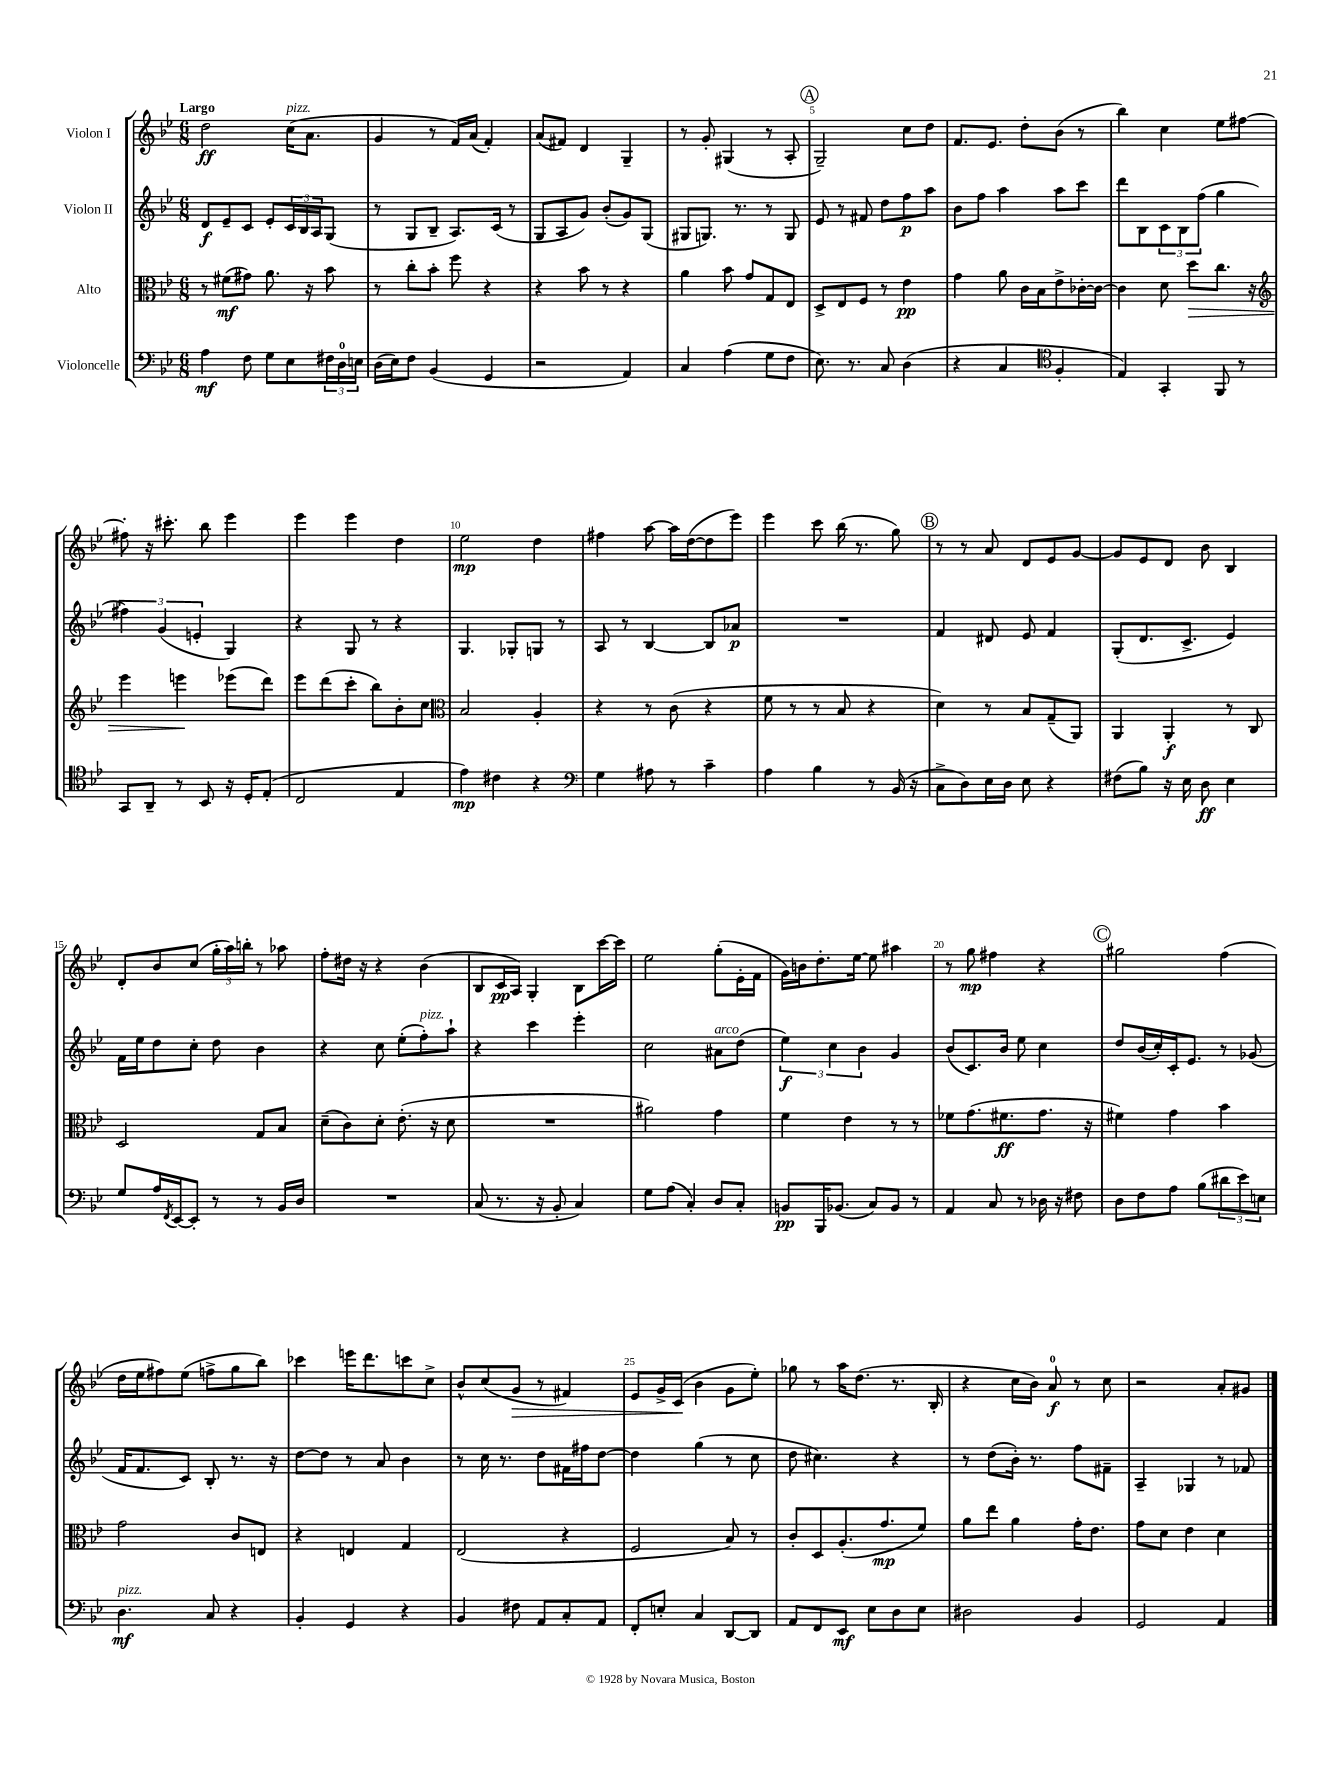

**kern	**dynam	**kern	**dynam	**kern	**dynam	**kern	**dynam
*part4	*part4	*part3	*part3	*part2	*part2	*part1	*part1
*staff4	*staff4	*staff3	*staff3	*staff2	*staff2	*staff1	*staff1
*I"Violoncelle	*	*I"Alto	*	*I"Violon II	*	*I"Violon I	*
*clefF4	*	*clefC3	*	*clefG2	*	*clefG2	*
*k[b-e-]	*	*k[b-e-]	*	*k[b-e-]	*	*k[b-e-]	*
*M6/8	*	*M6/8	*	*M6/8	*	*M6/8	*
=1	=1	=1	=1	=1	=1	=1	=1
!	!	!	!	!	!	!LO:TX:a:B:t=Largo	!
4A\	mf	8r	.	8d/L	f	2dd\	ff
.	.	(8f#X\L	mf	8e-~/	.	.	.
8F\	.	8g#X\J)	.	8c/J	.	.	.
8G\L	.	8.a\	.	8e-'/L	.	.	.
!	!	!	!	!	!	!LO:TX:a:i:t=pizz.	!
8E-\	.	.	.	24c/L	.	(16cc\KL	.
.	.	.	.	24B-/	.	.	.
.	.	16r	.	.	.	8.a\J	.
.	.	.	.	24A/J	.	.	.
24F#X\L	.	8b-\	.	(8G/J	.	.	.
24D\	.	.	.	.	.	.	.
24En\JJ	.	.	.	.	.	.	.
=2	=2	=2	=2	=2	=2	=2	=2
(16D\LL	.	8r	.	8r	.	4g/	.
16E-\J)	.	.	.	.	.	.	.
8F\J	.	8cc'\L	.	8G/L	.	.	.
(4BB-/	.	8b-'\J	.	8B-~/J	.	8r	.
.	.	8ff\	.	8.A/L)	.	16f/LL)	.
.	.	.	.	.	.	(16a/JJ	.
4GG/	.	4r	.	.	.	4f'/)	.
.	.	.	.	(16c/Jk	.	.	.
.	.	.	.	8r	.	.	.
=3	=3	=3	=3	=3	=3	=3	=3
2r	.	4r	.	8G/L	.	(8a/L	.
.	.	.	.	8A/	.	8f#X/J)	.
.	.	8b-\	.	8g/J)	.	4d/	.
.	.	8r	.	(8b-'/L	.	.	.
4AA/)	.	4r	.	8g/)	.	4G~/	.
.	.	.	.	(8G/J	.	.	.
=4	=4	=4	=4	=4	=4	=4	=4
4C/	.	4a\	.	8G#X/L	.	8r	.
.	.	.	.	8.Gn/J)	.	8g'/	.
(4A\	.	8b-\	.	.	.	(4G#X/	.
.	.	.	.	8.r	.	.	.
.	.	8g/L	.	.	.	.	.
8G\L	.	8G/	.	8r	.	8r	.
8F\J	.	8E-/J	.	8G/	.	8A'/	.
!!LO:REH:place=s1:t=A
=5	=5	=5	=5	=5	=5	=5	=5
8.E-\)	.	8D^/L	.	8e-/	.	2G~/)	.
.	.	8E-/	.	8r	.	.	.
8.r	.	.	.	.	.	.	.
.	.	8F/J	.	8f#X/	.	.	.
8C/	.	8r	.	8dd\L	.	.	.
(4D\	.	4e-\	pp	8ff\	p	8cc\L	.
.	.	.	.	8aa\J	.	8dd\J	.
=6	=6	=6	=6	=6	=6	=6	=6
4r	.	4g\	.	8b-\L	.	8.f/L	.
.	.	.	.	8ff\J	.	.	.
.	.	.	.	.	.	8.e-/J	.
4C/	.	8a\	.	4aa\	.	.	.
.	.	16c\LL	.	.	.	8dd'\L	.
.	.	16B-\J	.	.	.	.	.
*clefC4	*	*	*	*	*	*	*
4F'/	.	8e-^\	.	8aa\L	.	(8b-\J	.
.	.	[16c-X'\L	.	8ccc\J	.	8r	.
.	.	16c-\JJ_	.	.	.	.	.
=7	=7	=7	=7	=7	=7	=7	=7
4E-/)	.	4c-\]	.	8ddd\L	.	4bb-\)	.
.	.	.	.	8B-\	.	.	.
4GG'/	.	8d\	.	12c\	.	4cc\	.
.	.	.	.	12B-\	.	.	.
!	!	!	!LO:HP:b	!	!	!	!
.	.	8dd\L	>	.	.	.	.
.	.	.	.	(12ff\J	.	.	.
8FF/	.	8.cc\J	.	4gg\	.	8ee-\L	.
8r	.	.	.	.	.	[8ff#X\J	.
.	.	16r	.	.	.	.	.
!!LO:LB:g=z
=8	=8	=8	=8	=8	=8	=8	=8
*	*	*clefG2	*	*	*	*	*
8GG/L	.	4eee-\	.	6ff#X\)	.	8ff#X'\]	.
8AA~/J	.	.	.	.	.	16r	.
.	.	.	.	(6g/	.	.	.
.	.	.	.	.	.	8.ccc#X'\	.
8r	.	4eeen\	.	.	.	.	.
.	.	.	.	6en'/	.	.	.
8BB-/	.	.	.	.	.	8bb-\	.
16r	.	(8eee-X\L	]	4G/)	.	4eee-\	.
16D'/KL	.	.	.	.	.	.	.
(8E-'/J	.	8ddd\J)	.	.	.	.	.
=9	=9	=9	=9	=9	=9	=9	=9
2C/	.	8eee-\L	.	4r	.	4eee-\	.
.	.	(8ddd\	.	.	.	.	.
.	.	8ccc'\J	.	8G/	.	4eee-\	.
.	.	8bb-\L)	.	8r	.	.	.
4E-/	.	8b-'\	.	4r	.	4dd\	.
.	.	8cc\J	.	.	.	.	.
=10	=10	=10	=10	=10	=10	=10	=10
*	*	*clefC3	*	*	*	*	*
4e-\)	mp	2B-/	.	4.G/	.	2ee-\	mp
4c#X\	.	.	.	.	.	.	.
.	.	.	.	8G-X'/L	.	.	.
4r	.	4A'/	.	8Gn/J	.	4dd\	.
.	.	.	.	8r	.	.	.
=11	=11	=11	=11	=11	=11	=11	=11
*clefF4	*	*	*	*	*	*	*
4G\	.	4r	.	8A/	.	4ff#X\	.
.	.	.	.	8r	.	.	.
8A#X\	.	8r	.	[4B-/	.	[8aa\	.
8r	.	(8c\	.	.	.	16aa\LL]	.
.	.	.	.	.	.	([16dd\J	.
4c~\	.	4r	.	8B-/L]	.	8dd\]	.
.	.	.	.	8a-X/J	p	8eee-\J)	.
=12	=12	=12	=12	=12	=12	=12	=12
4A\	.	8f\	.	2.r	.	4eee-\	.
.	.	8r	.	.	.	.	.
4B-\	.	8r	.	.	.	8ccc\	.
.	.	8B-/	.	.	.	(16bb-\	.
.	.	.	.	.	.	8.r	.
8r	.	4r	.	.	.	.	.
(16BB-/	.	.	.	.	.	8gg\)	.
16r	.	.	.	.	.	.	.
!!LO:REH:place=s1:t=B
=13	=13	=13	=13	=13	=13	=13	=13
8C^\L	.	4d\)	.	4f/	.	8r	.
8D\)	.	.	.	.	.	8r	.
16E-\L	.	8r	.	8d#X/	.	8a/	.
16D\JJ	.	.	.	.	.	.	.
8E-\	.	8B-/L	.	8e-/	.	8d/L	.
4r	.	(8G~/	.	4f/	.	8e-/	.
.	.	8AA/J)	.	.	.	[8g/J	.
=14	=14	=14	=14	=14	=14	=14	=14
(8F#X\L	.	4AA/	.	(8G'/L	.	8g/L]	.
8B-\J)	.	.	.	8.d/	.	8e-/	.
16r	.	4AA'/	f	.	.	8d/J	.
16E-\	.	.	.	8.c^/J	.	.	.
8D\	ff	.	.	.	.	8b-\	.
4E-\	.	8r	.	4e-/)	.	4B-/	.
.	.	8C/	.	.	.	.	.
!!LO:LB:g=z
=15	=15	=15	=15	=15	=15	=15	=15
8G/L	.	2D/	.	16f\LL	.	8d'/L	.
.	.	.	.	16ee-\J	.	.	.
16A/L	.	.	.	8dd\	.	8b-/	.
8qFF/	.	.	.	.	.	.	.
[16EE-/J	.	.	.	.	.	.	.
8EE-'/J]	.	.	.	8cc'\J	.	(8cc/J	.
8r	.	.	.	8dd\	.	24gg'\LL	.
.	.	.	.	.	.	24aa\)	.
.	.	.	.	.	.	24bbn'\JJ	.
8r	.	8G/L	.	4b-\	.	8r	.
16BB-/LL	.	8B-/J	.	.	.	8aa-X\	.
16D/JJ	.	.	.	.	.	.	.
=16	=16	=16	=16	=16	=16	=16	=16
2.r	.	(8d~\L	.	4r	.	8ff'\L	.
.	.	8c\)	.	.	.	16dd#X\Jk	.
.	.	.	.	.	.	16r	.
.	.	8d'\J	.	8cc\	.	4r	.
.	.	(8.e-'\	.	(8ee-'\L	.	.	.
!	!	!	!	!LO:TX:a:i:t=pizz.	!	!	!
.	.	.	.	8ff'\)	.	(4b-\	.
.	.	16r	.	.	.	.	.
.	.	8d\	.	8aa`\J	.	.	.
=17	=17	=17	=17	=17	=17	=17	=17
(8C/	.	2.r	.	4r	.	8B-/L	.
8.r	.	.	.	.	.	16c/L	pp
.	.	.	.	.	.	16A/JJ)	.
.	.	.	.	4ccc\	.	4G'/	.
16r	.	.	.	.	.	.	.
8BB-'/	.	.	.	.	.	.	.
4C/)	.	.	.	4eee-'\	.	8B-\L	.
.	.	.	.	.	.	[16ccc\L	.
.	.	.	.	.	.	16ccc\JJ]	.
=18	=18	=18	=18	=18	=18	=18	=18
8G\L	.	2a#X\)	.	2cc\	.	2ee-\	.
(8A\J	.	.	.	.	.	.	.
4C'/)	.	.	.	.	.	.	.
!	!	!	!	!LO:TX:a:i:t=arco	!	!	!
8D/L	.	4g\	.	8a#X\L	.	(8gg'\L	.
8C'/J	.	.	.	(8dd\J	.	16e-'\L	.
.	.	.	.	.	.	16f\JJ	.
=19	=19	=19	=19	=19	=19	=19	=19
8BBn/L	pp	4f\	.	6ee-\)	f	16g\LL)	.
.	.	.	.	.	.	16bn\J	.
16BBB-/K	.	.	.	.	.	8.dd'\	.
.	.	.	.	6cc\	.	.	.
(8.BB-X/J	.	.	.	.	.	.	.
.	.	4e-\	.	.	.	.	.
.	.	.	.	.	.	[16ee-\Jk	.
.	.	.	.	6b-\	.	.	.
8C/L)	.	.	.	.	.	8ee-\]	.
8BB-/J	.	8r	.	4g/	.	4aa#X\	.
8r	.	8r	.	.	.	.	.
=20	=20	=20	=20	=20	=20	=20	=20
4AA/	.	8f-X\L	.	(8b-/L	.	8r	.
.	.	(8.g\	.	8.c/)	.	8gg\	mp
8C/	.	.	.	.	.	4ff#X\	.
.	.	8.f#X\	ff	16b-/Jk	.	.	.
8r	.	.	.	8ee-\	.	.	.
16D-X\	.	8.g\J	.	4cc\	.	4r	.
16r	.	.	.	.	.	.	.
8F#X\	.	.	.	.	.	.	.
.	.	16r	.	.	.	.	.
!!LO:REH:place=s1:t=C
=21	=21	=21	=21	=21	=21	=21	=21
8D\L	.	4f#X\)	.	8dd/L	.	2gg#X\	.
8F\	.	.	.	(16b-/L	.	.	.
.	.	.	.	16cc'/)	.	.	.
8A\J	.	4g\	.	16c'/J	.	.	.
.	.	.	.	8.e-/J	.	.	.
(8B-\L	.	.	.	.	.	.	.
12d#X\	.	4b-\	.	8r	.	(4ff\	.
12e-\)	.	.	.	.	.	.	.
.	.	.	.	(8g-X/	.	.	.
12En\J	.	.	.	.	.	.	.
!!LO:LB:g=z
=22	=22	=22	=22	=22	=22	=22	=22
!LO:TX:a:i:t=pizz.	!	!	!	!	!	!	!
4.D\	mf	2g\	.	16f/KL	.	16dd\LL	.
.	.	.	.	8.f/	.	16ee-\J	.
.	.	.	.	.	.	8ff#X\)	.
.	.	.	.	8c/J)	.	(8ee-\J	.
8C/	.	.	.	8B-'/	.	8ffn^\L	.
4r	.	8c/L	.	8.r	.	8gg\	.
.	.	8En/J	.	.	.	8bb-\J)	.
.	.	.	.	16r	.	.	.
=23	=23	=23	=23	=23	=23	=23	=23
4BB-'/	.	4r	.	[8dd\L	.	4ccc-X\	.
.	.	.	.	8dd\J]	.	.	.
4GG/	.	4En/	.	8r	.	16eeen\KL	.
.	.	.	.	.	.	8.ddd\	.
.	.	.	.	8a/	.	.	.
4r	.	4G/	.	4b-\	.	8cccn\	.
.	.	.	.	.	.	8cc^\J	.
=24	=24	=24	=24	=24	=24	=24	=24
4BB-/	.	(2E-/	.	8r	.	8b-^^/L	.
.	.	.	.	16cc\	.	(8cc/	.
.	.	.	.	8.r	.	.	.
!	!	!	!	!	!	!	!LO:HP:b
8F#X\	.	.	.	.	.	8g/J	>
8AA/L	.	.	.	8dd\L	.	8r	.
8C'/	.	4r	.	16f#X\L	.	4f#X/)	.
.	.	.	.	16ff#X\J	.	.	.
8AA/J	.	.	.	[8dd\J	.	.	.
=25	=25	=25	=25	=25	=25	=25	=25
8FF'/L	.	2F/	.	4dd\]	.	8e-/L	.
8En'/J	.	.	.	.	.	16g^/L	.
.	.	.	.	.	.	(16c/JJ	.
4C/	.	.	.	(4gg\	.	4b-\	]
[8DD/L	.	8B-/)	.	8r	.	8g\L	.
8DD/J]	.	8r	.	8cc\	.	8ee-'\J)	.
=26	=26	=26	=26	=26	=26	=26	=26
8AA/L	.	8c'/L	.	8dd\	.	8gg-X\	.
8FF/	.	8D/	.	4.cc#X\)	.	8r	.
8EE-/J	mf	(8.A'/	.	.	.	16aa\KL	.
.	.	.	.	.	.	(8.dd\J	.
8E-\L	.	.	.	.	.	.	.
.	.	8.g/	mp	.	.	.	.
8D\	.	.	.	4r	.	8.r	.
8E-\J	.	8f/J)	.	.	.	.	.
.	.	.	.	.	.	16B-'/	.
=27	=27	=27	=27	=27	=27	=27	=27
2D#X\	.	8a\L	.	8r	.	4r	.
.	.	8ee-\J	.	(8dd\L	.	.	.
.	.	4a\	.	16b-'\Jk)	.	16cc\LL	.
.	.	.	.	8.r	.	16b-\JJ)	.
.	.	.	.	.	.	8a/	f
4BB-/	.	16g'\KL	.	8ff\L	.	8r	.
.	.	8.e-\J	.	.	.	.	.
.	.	.	.	8f#X~\J	.	8cc\	.
=28	=28	=28	=28	=28	=28	=28	=28
2GG/	.	8g\L	.	4A~/	.	2r	.
.	.	8d\J	.	.	.	.	.
.	.	4e-\	.	4G-X/	.	.	.
4AA/	.	4d\	.	8r	.	8a'/L	.
.	.	.	.	8f-X/	.	8g#X/J	.
==	==	==	==	==	==	==	==
*-	*-	*-	*-	*-	*-	*-	*-
